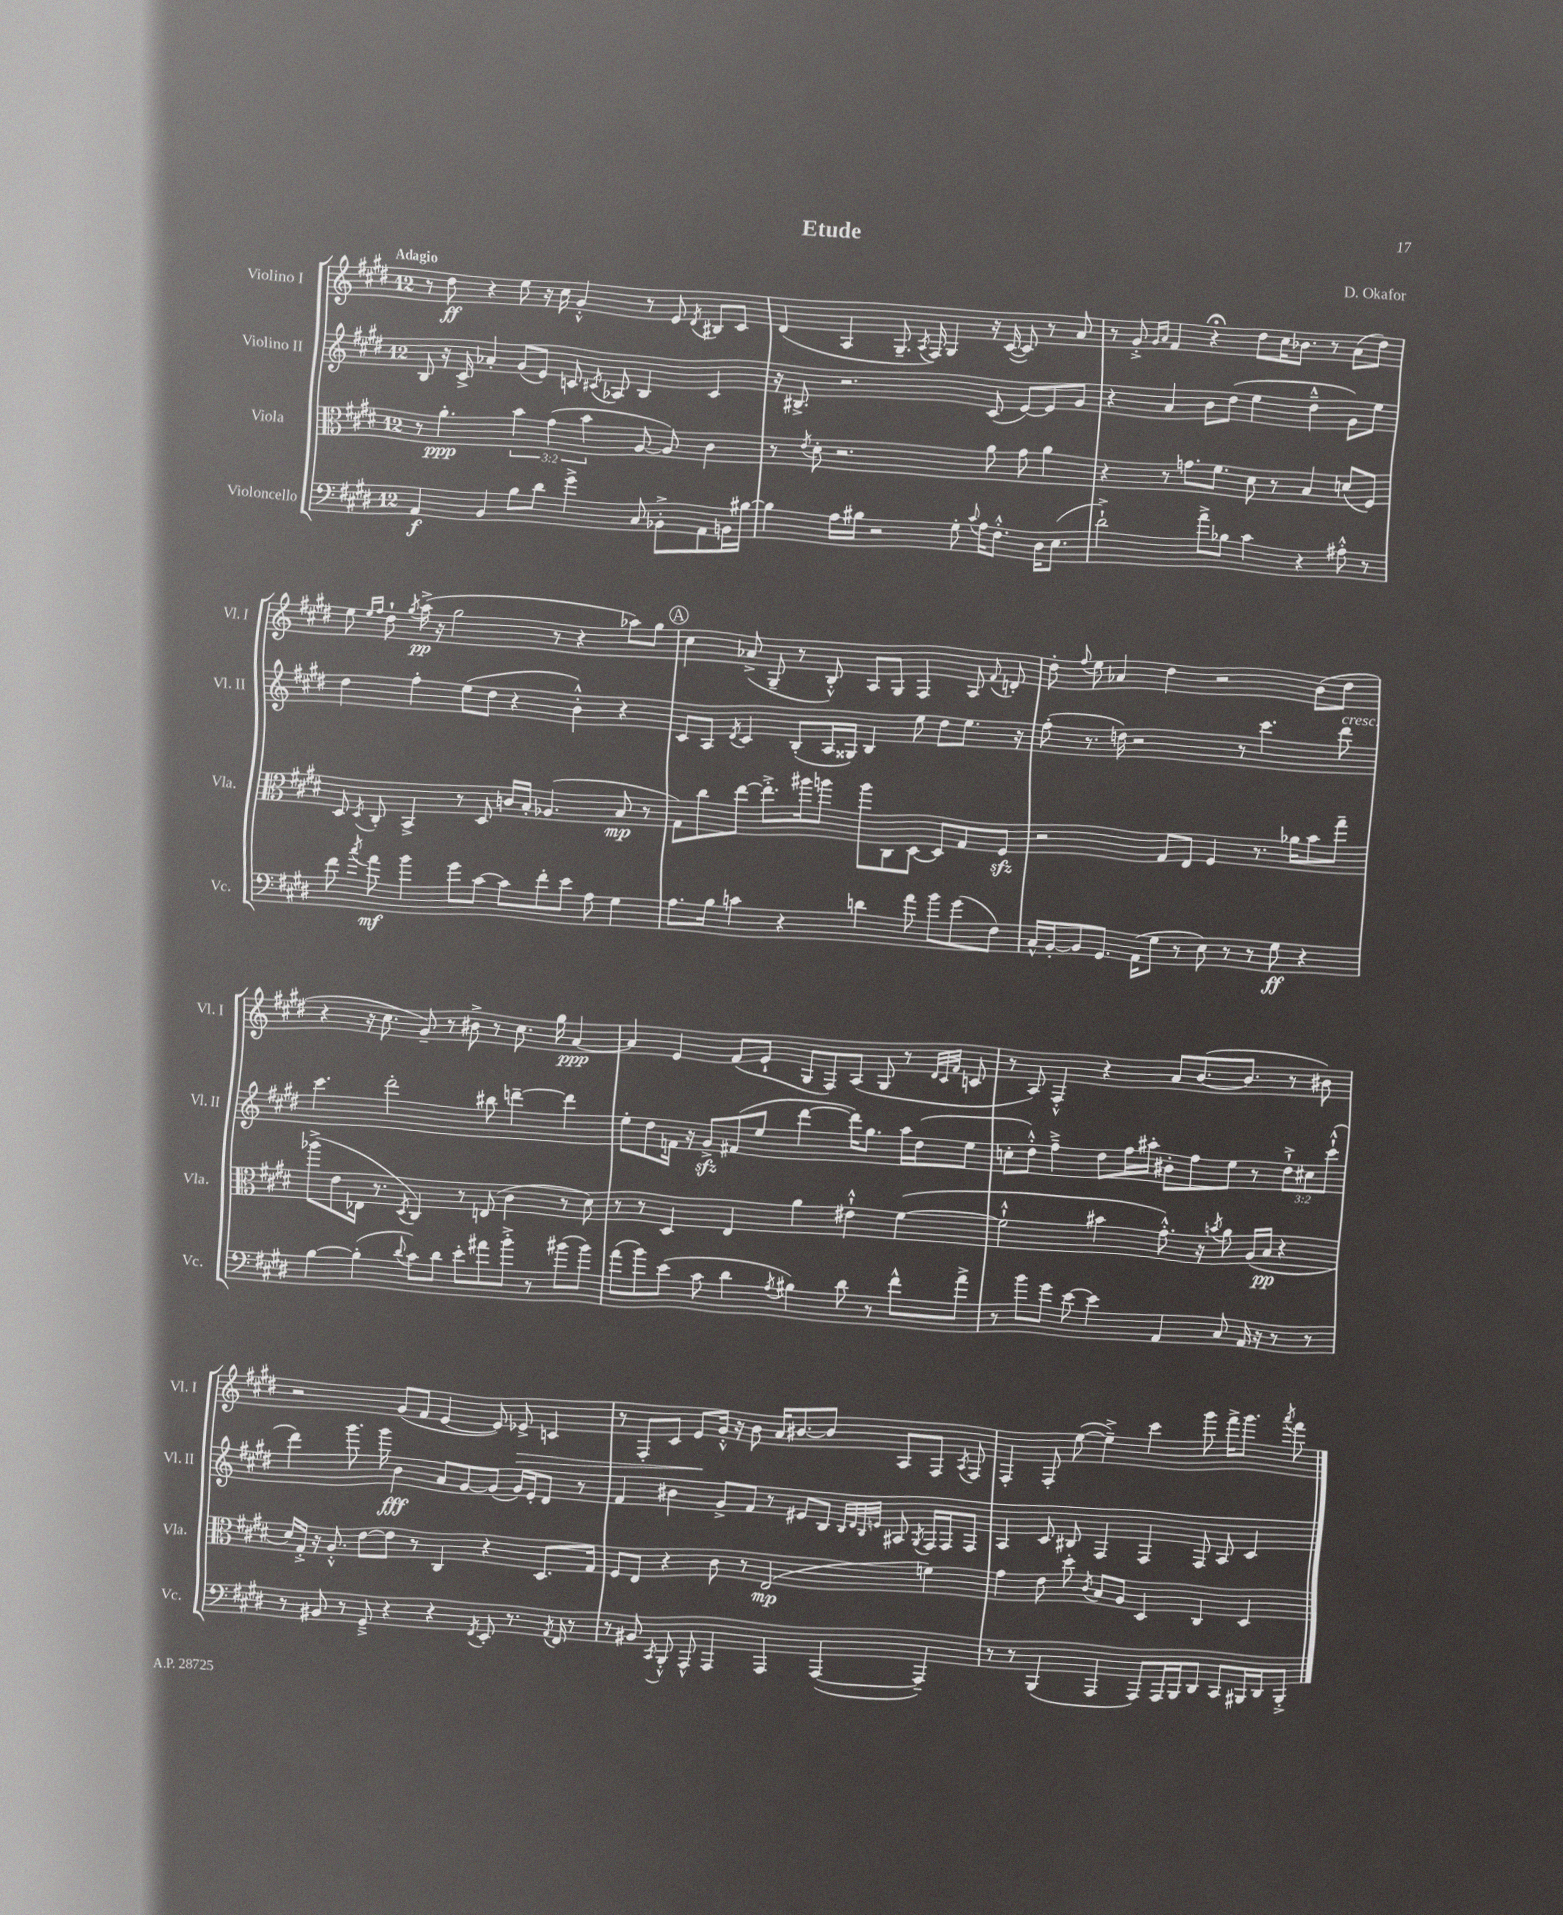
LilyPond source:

\header { title = "Etude" composer = "D. Okafor" }
<<
\new StaffGroup <<
\new Staff = "s0" \with { instrumentName = "Violino I" shortInstrumentName = "Vl. I" } {
    \clef treble \key e \major \once \override Staff.TimeSignature.style = #'single-digit \time 12/8 \tempo "Adagio"
    \autoBeamOff r8 dis''8\ff r4 e''8 r16 cis''16 gis'4-.-^ r8 e'8 \acciaccatura { dis'8 } bis8[ cis'8] |
    dis'4( a4 gis8.-- \acciaccatura { a8 } fis16) gis4 r16 cis'16~( cis'8) r8 a'8 |
    r8 gis'8-.-> \grace { gis'16[ a'16] } fis'4 r4\fermata dis''8[ cis''16 bes'8.] r8 a'8[( dis''8]) |
    e''8 \grace { e''16[ fis''16] } dis''8-! \acciaccatura { gis''8 } a''16->\pp( r16 gis''2 r8 r4 aes''8[) gis''8] |
    \mark \markup { \circle "A" } cis''4 aes'8->( gis8-- r8 b8-.-^) a8[ gis8] fis4 a8 \appoggiatura { fis'8 } d'8-. |
    dis''8-. \appoggiatura { fis''8 } e''8 aes'4 dis''4 r2 b'8[( dis''8] |
    r4 r16 cis''8. gis'8--) r8 bis'8-> r8 cis''8. gis''16 a'4~\ppp |
    a'4 e'4 fis'8[( e'8]-! gis8[ fis8) a8]( gis8 r8 \grace { dis'32[ cis'32 fis'32] } c'8 |
    r8 a8) fis4-.-^ r4 a'8[ b'8.~( b'8.] r8 bis'8) |
    r2 gis'8[( fis'8] e'4~ e'8) ees'8->\> c'4 |
    r8 fis8[-. cis'8] e'8[\! gis'16]-.-^ r16 b'8 a'16[ bis'8.~ bis'8] a8[ fis8] \acciaccatura { a8 } fis8 |
    fis4-. fis8-. e''8~( e''4--->) cis'''4 gis'''8 fis'''16[-> gis'''8.] \acciaccatura { a'''8 } fis'''8 \bar "|." |
}
\new Staff = "s1" \with { instrumentName = "Violino II" shortInstrumentName = "Vl. II" } {
    \clef treble \key e \major \once \override Staff.TimeSignature.style = #'single-digit \time 12/8 \override Staff.TupletNumber.text = #tuplet-number::calc-fraction-text
    \autoBeamOff b8 r16 cis'16-> aes'4-. gis'8[( e'8]) c'8 \acciaccatura { cis'8 } aes8 b4 cis'4 |
    r16 bis8.-> r2. cis'8( e'8[~) e'8 gis'8] |
    r4 a'4 b'8[ dis''8]( e''4 dis''4---^ gis'8[) e''8] |
    dis''4 fis''4-. e''8[( dis''8] r4 b'4-.-^) r4 |
    \mark \markup { \circle "A" } cis'8[ a8] \acciaccatura { dis'8 } cis'4 b8[-.( a16 gisis16]) b4 e''8 dis''8[ e''8.] r16 |
    fis''8-.( r8. d''16) r2 r8 cis'''4. dis'''8^\markup { \italic "cresc." } |
    cis'''4. dis'''2-. bis''8 d'''4~-- d'''4 |
    e''8[-. dis''8 f'16] r16 gis'8[->\sfz fis'8( e''8] dis'''4~ dis'''16[) gis''8.] a''16[ dis''16( e''8] |
    c''8[-. dis''8]-.-^) fis''4---> dis''8[ fis''16 ais''16]-. bis'8[-. fis''8 e''8] r8 \tuplet 3/2 { dis''8[-!-> cis''8 cis'''8]-!-^( } |
    dis'''4) gis'''8. gis'''16 b'4\fff a'8[ gis'8~ gis'8]( gis'16[) e'16-. dis'8] r8 |
    fis'4 bis'4 gis'8[-> fis'8] r8 eis'8[ b8] \grace { b32[ dis'32 b32 e'32] } ais8 \acciaccatura { gis8 } fis16[ fis16 fis8] |
    a4 cis'8 bis8 fis4 fis4 fis8 a8 cis'4 \bar "|." |
}
\new Staff = "s2" \with { instrumentName = "Viola" shortInstrumentName = "Vla." } {
    \clef alto \key e \major \once \override Staff.TimeSignature.style = #'single-digit \time 12/8 \override Staff.TupletNumber.text = #tuplet-number::calc-fraction-text
    \autoBeamOff r8 a'4.-.\ppp \tuplet 3/2 { b'4 gis'4( b'4 } a8~ a8) cis'4 |
    r8 \acciaccatura { e'8 } dis'8-. r2. a'8 gis'8 a'4 |
    r4 r8 g'8.[ fis'8.] dis'8 r8 b4 d'8[( fis8]) |
    dis8 \acciaccatura { dis8 } cis8-. b,4-> r8 dis8 c'16[ b16]-. aes4.( b8\mp r8 |
    \mark \markup { \circle "A" } gis8[) cis''8 e''8]~ e''8.[-.-> ais''16 a''8] a''8[ cis8 dis8]~ dis8[ gis8 fis8]\sfz |
    r2 gis8[ e8] fis4 r8. aes'16[ b'8 gis''8]-- |
    aes''8[->( e'8 ees16] r8. \acciaccatura { dis8 } cis4) r8 e8( cis'4 r8 dis'8) |
    r8 r8 dis4 e4 a'4 eis'4-!-^ fis'4~( |
    fis'2-!-^ bis'4 gis'8.-.-^) r16 \acciaccatura { b'8 } a'8 a16[( b16]\pp r4 |
    dis'16[) gis16]-.-> r16 a8.-.-^ e'8[~ e'8] r8 cis4 r4 dis8.[ gis16] |
    fis8[ e8] r4 cis'8 r8 e2\mp( f'4) |
    gis'4 e'8 dis''8-. \acciaccatura { cis'8 } b8[ a8] dis4 cis4 dis4 \bar "|." |
}
\new Staff = "s3" \with { instrumentName = "Violoncello" shortInstrumentName = "Vc." } {
    \clef bass \key e \major \once \override Staff.TimeSignature.style = #'single-digit \time 12/8
    \autoBeamOff a,4\f b,4 b8[ dis'8] gis'4-> cis8 bes,8[-.-> a,8 b,16 bis16]~ |
    bis4 a16[ bis16] r2 gis8-. \appoggiatura { cis'8 } a16[ fis8.]-.-^ dis16[ e8.]( |
    dis'2-!->) a'8[-> bes8] cis'4 r4 ais8-.-^ r8 |
    fis'8 \acciaccatura { cis''8 } a'8\mf b'4 gis'8[ cis'8]~ cis'8[ fis'8-. e'8] a8 gis4 |
    \mark \markup { \circle "A" } a8.[ b16] c'4 r4 d'4 a'8 b'8[ gis'8( fis8]) |
    cis16[-^ b,16~-. b,8 gis,8.] a,16[( gis8] r8 e8) r8 r8 gis8\ff r4 |
    b4~ b4-.( \appoggiatura { dis'8 } cis'8[) dis'8] e'8[-. ais'8 b'8]-.-> r8 bis'8[( bis'8]) |
    a'8[( b'8) e'8]( cis'8 dis'4 \acciaccatura { a8 } bis4) dis'8 r8 fis'8[-^ a'8]-> |
    r8 b'8[ gis'8] e'8~ e'4 a,4 cis8 a,16 r16 r8 r8 |
    r8 bis,8 r8 gis,8---> r4 r4 \acciaccatura { fis,8 } e,8-. r8. \acciaccatura { a,8 } fis,16 r8 |
    r8 bis,8 \acciaccatura { cis,8 } b,,8-.-^ a,,8-^ a,,4 a,,4 a,,4~( a,,4--) |
    r8 r8 b,,4( a,,4 a,,8[) a,,16 b,,16 dis,8] cis,8[ bis,,16 dis,16 bis,,8]-.-> \bar "|." |
}
>>
>>
\layout { \context { \Score \remove "Bar_number_engraver" } }
